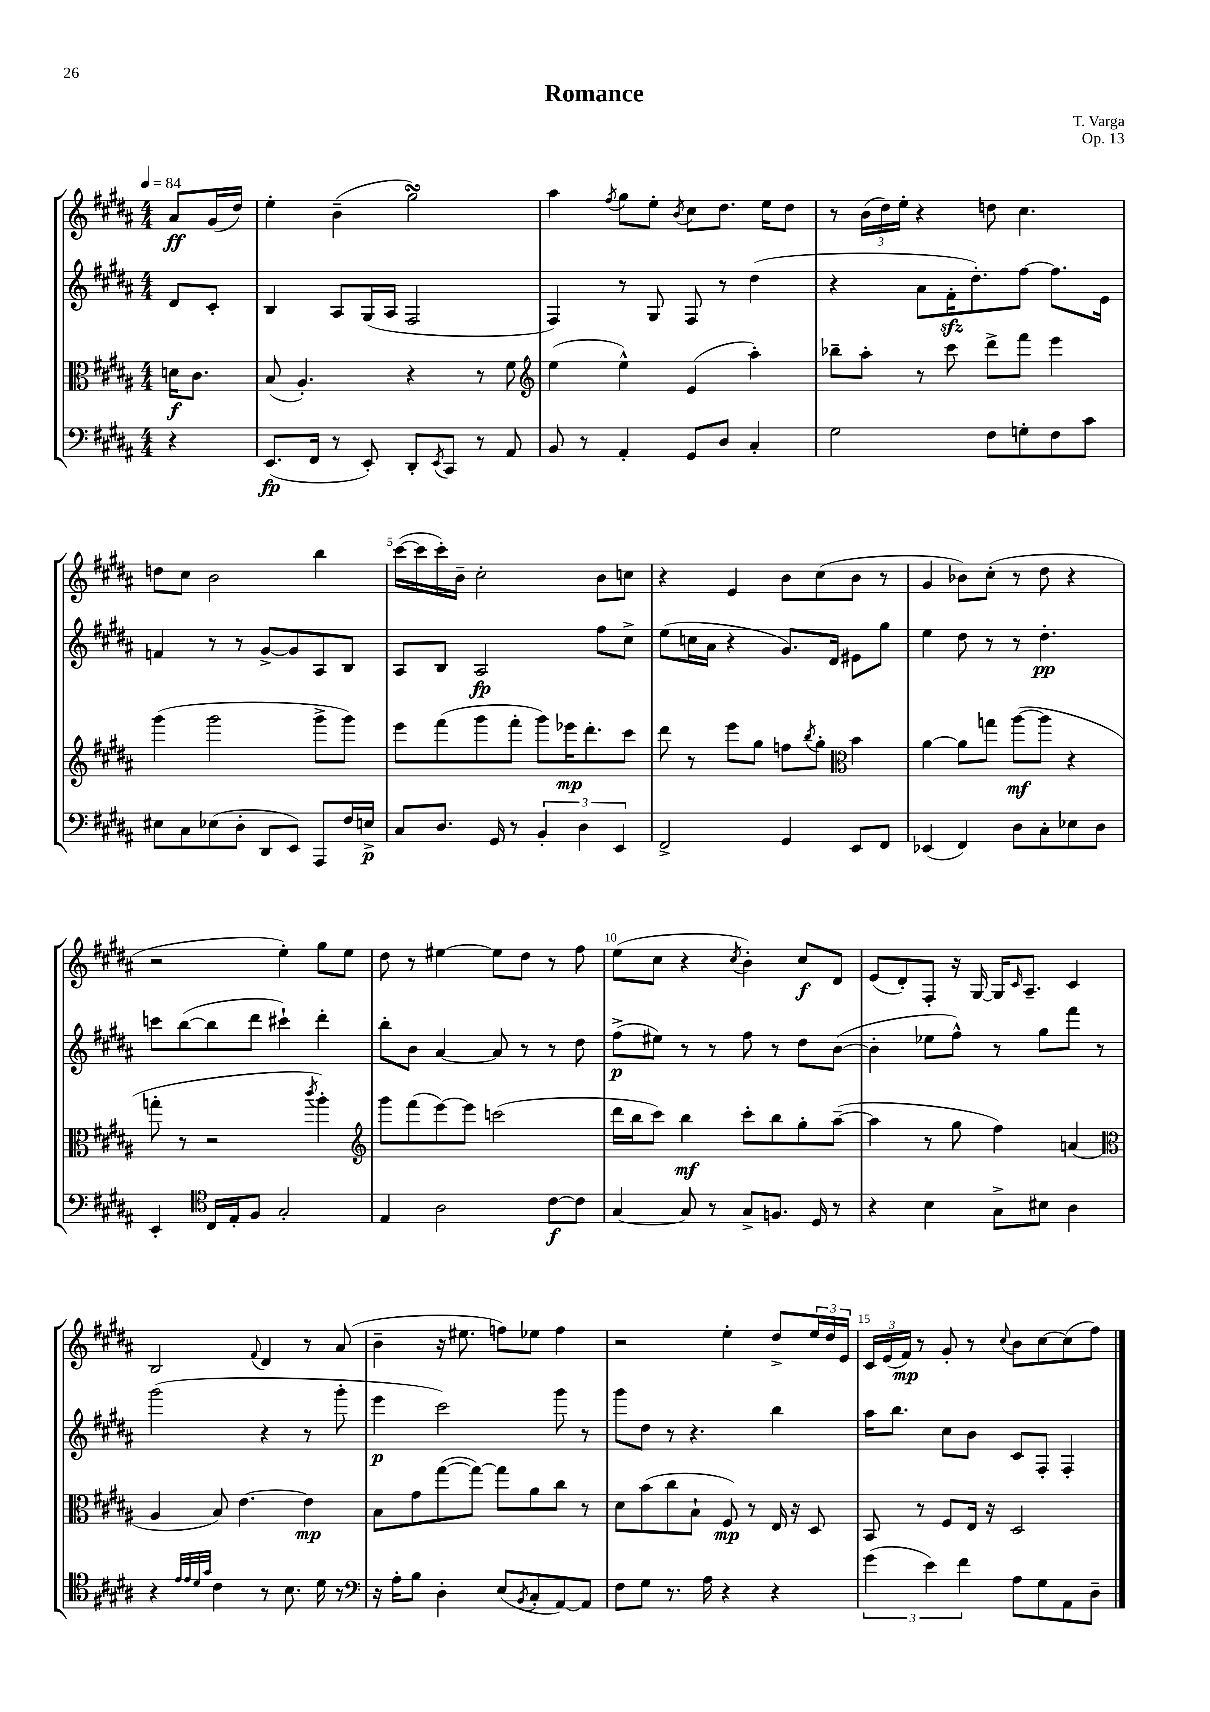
\header { title = "Romance" composer = "T. Varga" opus = "Op. 13" }
<<
\new StaffGroup <<
\new Staff = "s0" {
    \clef treble \key b \major \numericTimeSignature \time 4/4 \partial 4 \tempo 4 = 84
    ais'8\ff gis'16( dis''16) |
    e''4-. b'4--( gis''2\turn) |
    ais''4 \acciaccatura { fis''8 } gis''8 e''8-. \acciaccatura { b'8 } cis''8 dis''8. e''16 dis''8 |
    r8 \tuplet 3/2 { b'16( dis''16) e''16-. } r4 d''8 cis''4. |
    d''8 cis''8 b'2 b''4 |
    cis'''16~( cis'''16 cis'''16-.) b'16-- cis''2-. b'8 c''8 |
    r4 e'4 b'8 cis''8( b'8 r8 |
    gis'4 bes'8) cis''8-.( r8 dis''8 r4 |
    r2 e''4-.) gis''8 e''8 |
    dis''8 r8 eis''4~ eis''8 dis''8 r8 fis''8 |
    e''8( cis''8 r4 \acciaccatura { cis''8 } b'4-.) cis''8\f dis'8 |
    e'8( dis'8-.) fis8-. r16 gis16~ gis16 \grace { cis'16 } ais8.-- cis'4 |
    b2 \appoggiatura { fis'8 } dis'4 r8 ais'8( |
    b'4-- r16 eis''8. f''8) ees''8 f''4 |
    r2 e''4-. dis''8-> \tuplet 3/2 { e''16 dis''16 e'16 } |
    \tuplet 3/2 { cis'16 e'16( fis'16\mp) } r8 gis'8-. r8 \appoggiatura { cis''8 } b'8 cis''8~ cis''8( fis''8) \bar "|." |
}
\new Staff = "s1" {
    \clef treble \key b \major \numericTimeSignature \time 4/4 \partial 4
    dis'8 cis'8-. |
    b4 ais8 gis16( ais16 fis2 |
    fis4) r8 gis8 fis8 r8 dis''4( |
    r4 ais'8 fis'16-.\sfz dis''8.-.) fis''8~ fis''8. e'16 |
    f'4 r8 r8 gis'8~-> gis'8 ais8 b8 |
    ais8 b8 ais2\fp fis''8 cis''8-> |
    e''8( c''16 ais'16 r4 gis'8.) dis'16 eis'8 gis''8 |
    e''4 dis''8 r8 r8 dis''4.-.\pp |
    c'''8 b''8~( b''8 dis'''8 cis'''4-!) dis'''4-. |
    b''8-. b'8 ais'4~ ais'8 r8 r8 dis''8 |
    fis''8->\p( eis''8) r8 r8 fis''8 r8 dis''8 b'8~( |
    b'4-. ees''8 fis''8-^) r8 gis''8 fis'''8 r8 |
    gis'''2( r4 r8 gis'''8-. |
    e'''4\p cis'''2) gis'''8 r8 |
    gis'''8 dis''8 r8 r4. b''4 |
    ais''16 b''8. cis''8 b'8 cis'8 fis8-. fis4-. \bar "|." |
}
\new Staff = "s2" {
    \clef alto \key b \major \numericTimeSignature \time 4/4 \partial 4
    d'16\f cis'8. |
    b8( ais4.-.) r4 r8 fis'8 |
    \clef treble e''4( e''4-^) e'4( ais''4-.) |
    bes''8-- ais''8-. r8 cis'''8 dis'''8-> fis'''8 e'''4 |
    gis'''4( gis'''2 gis'''8-> gis'''8) |
    e'''8 fis'''8( gis'''8 fis'''8-. gis'''8) ees'''16\mp dis'''8.-. cis'''8 |
    dis'''8 r8 e'''8 gis''8 f''8 \acciaccatura { b''8 } gis''8-. \clef alto b'4 |
    ais'4~ ais'8 g''8 ais''8~\mf( ais''8 r4 |
    g''8-. r8 r2 \acciaccatura { cis'''8 } ais''4-.) |
    \clef treble gis'''8 fis'''8( e'''8~) e'''8 c'''2( |
    dis'''16 b''16 cis'''8) b''4\mf cis'''8-. b''8 gis''8-. ais''8~--( |
    ais''4 r8 gis''8 fis''4) a'4( |
    \clef alto ais4 b8) e'4.~ e'4\mp |
    b8 gis'8 gis''8~( gis''8~) gis''8 ais'8 cis''8 r8 |
    dis'8 b'8( cis''8 b8-! fis8\mp) r8 e16 r16 dis8 |
    b,8 r8 fis8 e16 r16 dis2 \bar "|." |
}
\new Staff = "s3" {
    \clef bass \key b \major \numericTimeSignature \time 4/4 \partial 4
    r4 |
    e,8.\fp( fis,16 r8 e,8-.) dis,8-. \acciaccatura { e,8 } cis,8 r8 ais,8 |
    b,8 r8 ais,4-. gis,8 dis8 cis4-. |
    gis2 fis8 g8-. fis8 cis'8 |
    eis8 cis8 ees8( dis8-. dis,8 e,8) ais,,8 fis16 e16->\p |
    cis8 dis8. gis,16 r8 \tuplet 3/2 { b,4-. dis4 e,4 } |
    fis,2-> gis,4 e,8 fis,8 |
    ees,4( fis,4) dis8 cis8-. ees8 dis8 |
    e,4-. \clef tenor cis16 e16-. fis8 gis2-. |
    e4 ais2 cis'8~\f cis'8 |
    gis4~ gis8 r8 gis8-> f8. dis16 r8 |
    r4 b4 gis8-> bis8 ais4 |
    r4 \grace { e'32 e'32 dis'32 gis'32 } cis'4 r8 b8. dis'16 r8 |
    \clef bass r16 ais16-. b8 dis4-. e8( \acciaccatura { b,8 } cis8-. ais,8~) ais,8 |
    fis8 gis8 r8. ais16 r4 r4 |
    \tuplet 3/2 { gis'4( e'4) fis'4 } ais8 gis8 ais,8 dis8-- \bar "|." |
}
>>
>>
\layout { \context { \Score \override BarNumber.break-visibility = ##(#f #t #t) barNumberVisibility = #(every-nth-bar-number-visible 5) } }
